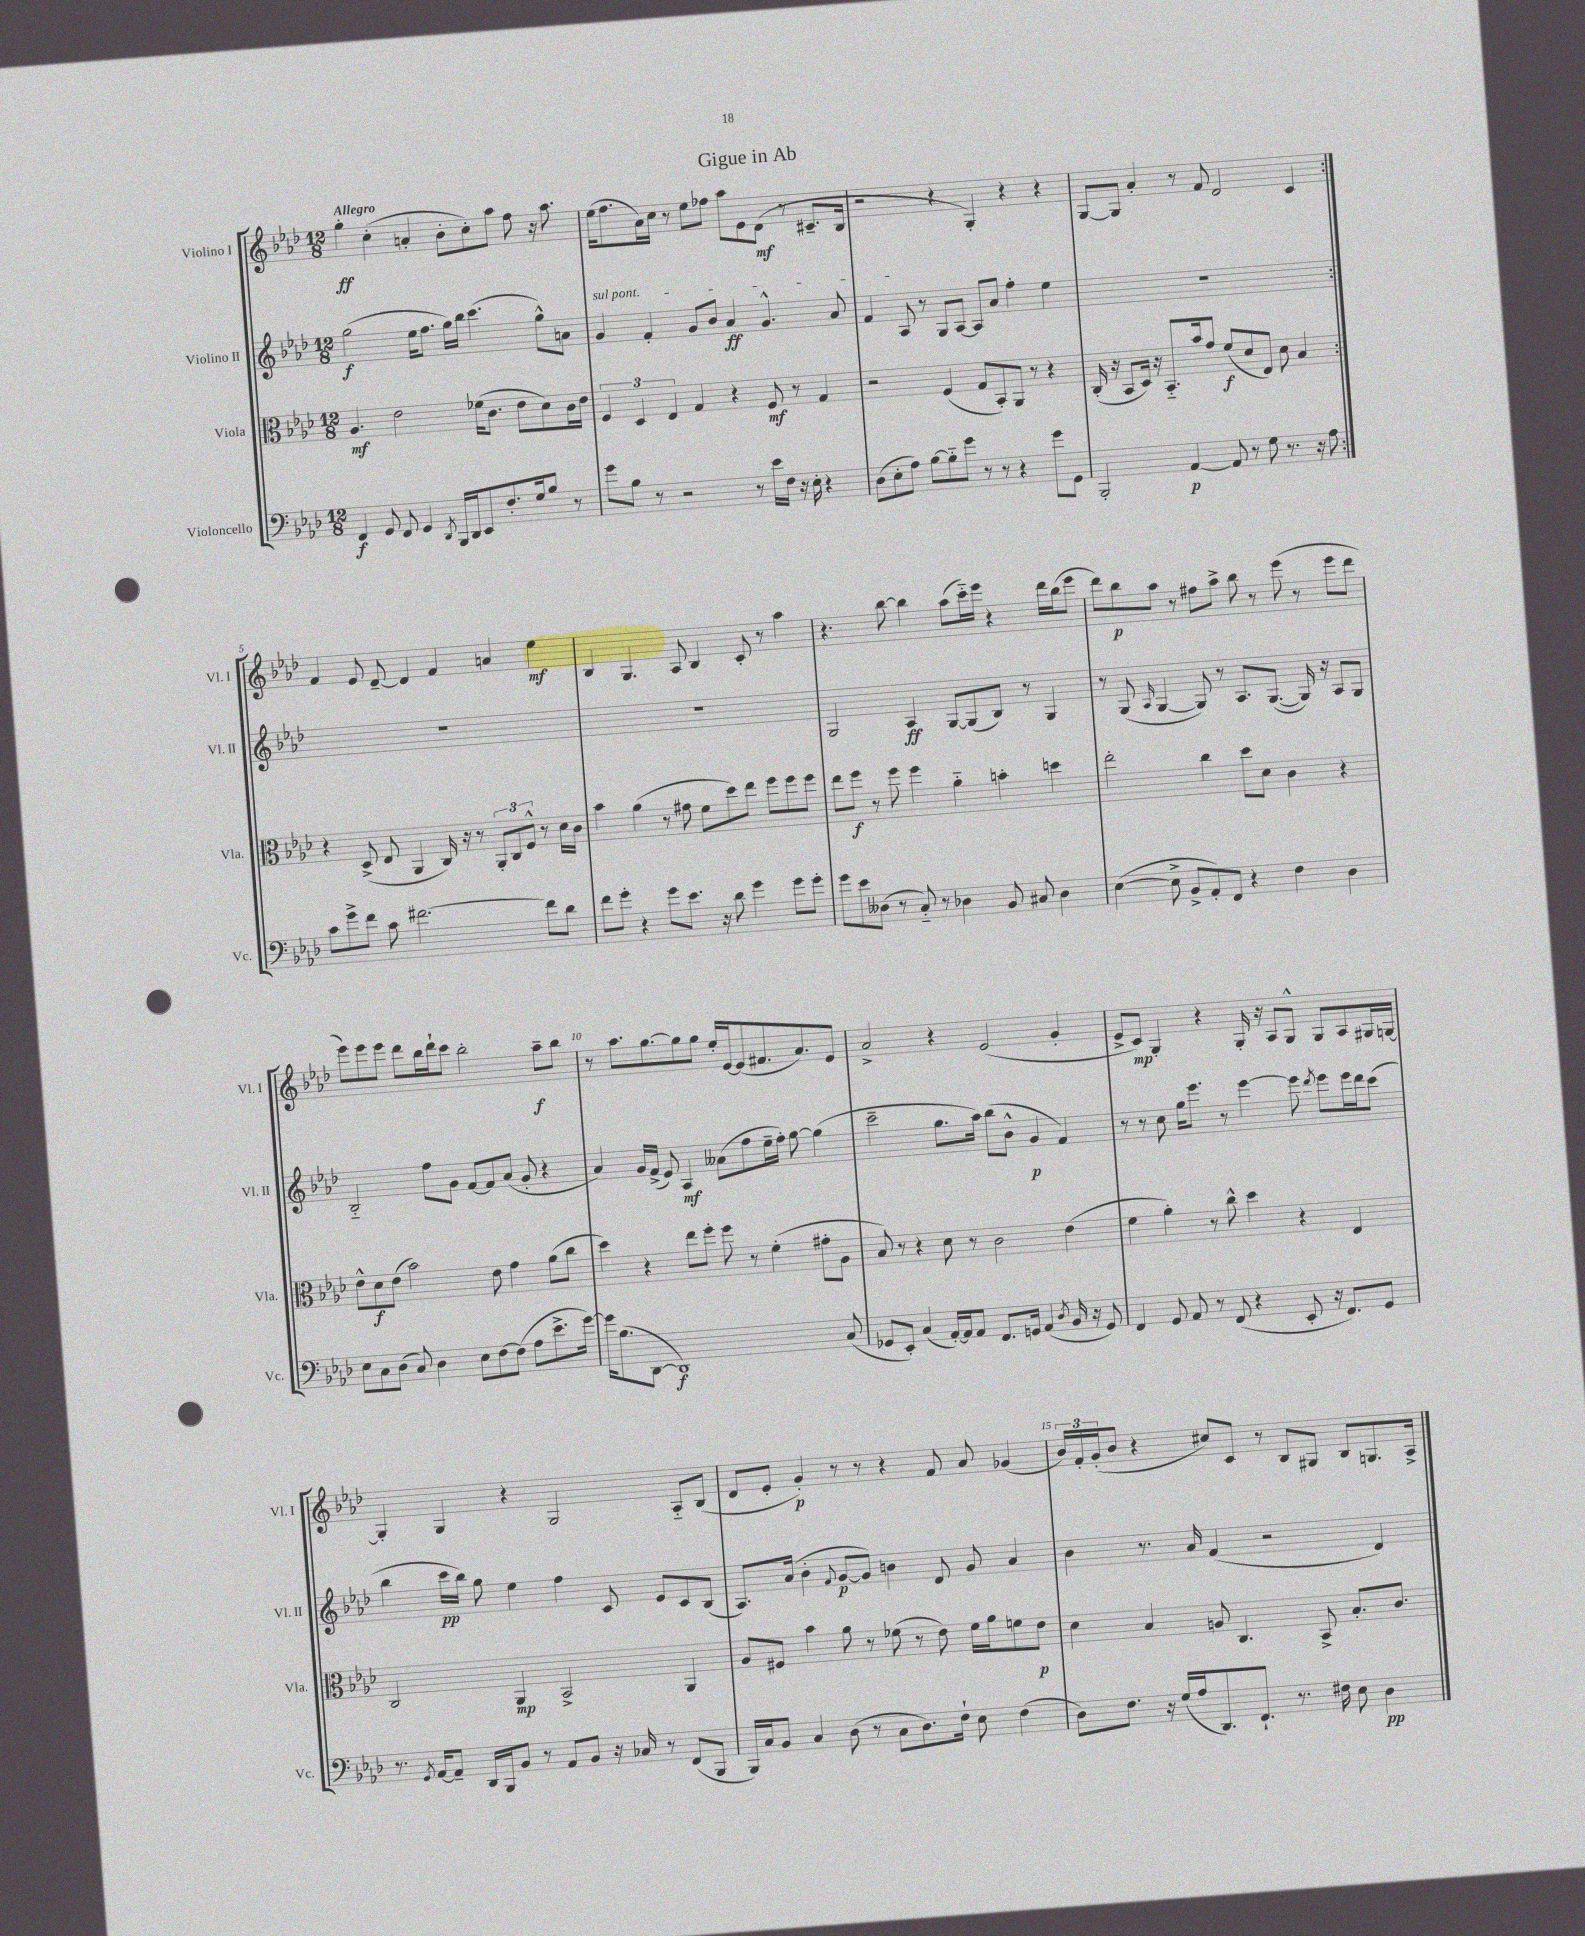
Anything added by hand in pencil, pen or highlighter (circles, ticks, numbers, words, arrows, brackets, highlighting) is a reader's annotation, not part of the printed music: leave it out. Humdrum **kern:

**kern	**kern	**kern	**kern
*staff4	*staff3	*staff2	*staff1
*clefF4	*clefC3	*clefG2	*clefG2
*k[b-e-a-d-]	*k[b-e-a-d-]	*k[b-e-a-d-]	*k[b-e-a-d-]
*M12/8	*M12/8	*M12/8	*M12/8
4FF	4.A-	(2gg	4gg'
8GG	.	.	(4cc'
8FF	2e-	.	.
4GG	.	16ee-	4a'
.	.	8.ff	.
8qDD-	.	.	.
16BBB-	.	16gg)	8b-'
16DD-	.	16bb-	.
8EE-	(16f-	(4.ccc	8cc')
.	8.c	.	.
8.F'	.	.	8aa-
.	8e-	.	8ff
16G	.	.	.
8B-	8d-)	8gg^^)	16r
.	.	.	8.aa-
8r	16c	8a	.
.	16e-	.	.
=	=	=	=
8g	6F	4g	(16ee-
.	.	.	8.ff
8B-	.	.	.
.	6D-	.	.
8r	.	4f'	16a-)
.	.	.	16cc
.	6E-	.	.
2r	.	.	8r
.	4G	8g	8ee-
.	.	8b-	8ff-
.	4r	4a-	8aa-
8r	.	.	8e-
16e-	8F	4.g^^	(8d-
16F	.	.	.
16r	8r	.	8r
16E-'	.	.	.
4r	4G	.	8.c#~
.	.	8a-	.
.	.	.	16B-
=	=	=	=
(8D-	2r	4f	2r
8E-'	.	.	.
8A-)	.	8A-	.
[8B-	.	8r	.
8B-'~]	(4F	8G	4r
8g	.	[8A-	.
8r	8G	8A-]	4G')
8r	8BB-')	8a-	.
4r	8AA-	4ff'	4r
.	8r	.	.
8g	4r	4ee-	4r
8GG	.	.	.
=	=	=	=
2BBB-'	(16C'	1.r	[8G
.	16r	.	.
.	8BB-	.	8G]
.	16D-)	.	4a-'
.	16r	.	.
.	8.BB-'~	.	.
[4AA-	.	.	8r
.	16b-	.	.
.	8g	.	8f
8AA-]	(8f	.	2d-
8r	8d-	.	.
8G	8E-)	.	.
8.r	8d-	.	.
.	4B-	.	4c
16r	.	.	.
8A-	.	.	.
=:|!	=:|!	=:|!	=:|!
8c	4r	1.r	4f
8g^	.	.	.
8f	(8D-^	.	8e-
8c	8E-	.	[8d-~
[2.f#	4AA-	.	4d-]
.	16C)	.	4f
.	16r	.	.
.	8r	.	.
.	12AA-'	.	4a
.	12C	.	.
.	12F^^	.	.
8f#]	8r	.	4ee-
8d-	16d-	.	.
.	16c	.	.
=	=	=	=
8f	4b-	1.r	4B-
8g'	.	.	.
4r	(4a-	.	4.G
8g	8r	.	.
8.e-	8g#	.	8A-
.	8f	.	4B-
16r	.	.	.
8d-	8dd-)	.	.
4g	8ee-	.	8c'
.	8ff	.	8r
8g	8ff	.	4aa-
8g'	8ff	.	.
=	=	=	=
8g	8ee-	2G	4.r
8e-	8ff	.	.
(8D--	8r	.	.
8r	8ff	.	[8bb-
8C'~)	4ff	4A-	4bb-]
8r	.	.	.
4D-	4a-'~	[8G	(8aa-
.	.	(8G]	16ccc'~)
.	.	.	16eee-
8BB-	4b'	8B-)	4r
8C#	.	8r	.
4D-	4dd	4G	16ddd-
.	.	.	(16bb-
.	.	.	8eee-
=	=	=	=
([4E-	2ee-'	8r	8ddd-)
.	.	(8G	8bb-
.	.	16qqA-	.
8E-^]	.	[4G	8aa-
8BB-^	.	.	8r
8AA-')	4cc	8G])	8ff#
8FF	.	8r	8aa-^
4r	8dd-	8.A-	8bb-
.	8d-	.	8r
.	.	([8.G	.
4F	4c	.	(8eee-
.	.	16G])	8r
.	.	16r	.
4D-	4r	8A-	8eee-
.	.	8G	8ddd-
=	=	=	=
8E-	8e-^^	2B-'~	8eee-)
8C	8d-	.	8eee-
(8D-	(8e-	.	8eee-
8C)	2b-)	.	8ddd-
4D-	.	8ff	16bb-
.	.	.	16ddd-`
.	.	8g	8ccc
8E-	.	[8f	2bb-'
[8F	8e-	8f]	.
(8F]	4g	(8a-	.
8A-	.	8g'	.
8.e-^	(8a-	4r	8aa-~
.	8cc	.	8bb-
[16g)	.	.	.
=	=	=	=
16g]	4dd-)	4a-)	8r
(8.B-	.	.	.
.	.	.	8.aa-
[8DD-	4r	16g	.
.	.	(16f^	[8.gg
1DD-])	.	8e-)	.
.	8ee-	4A-	8gg]
.	8ff'	.	8gg
.	8ff	(8a--	16ee-'
.	.	.	[16e-
.	8r	8ff	(8e-]
.	(4f'	16ee-~	8.f#
.	.	16ff')	.
.	.	[8gg	.
.	.	.	8.a-)
.	8g#'	(4gg]	.
(8C	8A-	.	8e-
=	=	=	=
8GG-	8B-)	2ccc~	2a-^
8EE-')	8r	.	.
(4C	4r	.	.
[16AA-')	8d-	8.gg	4r
16AA-]	.	.	.
8AA-	8r	.	.
.	.	16aa-)	.
8.FF	2c	(8bb-	(2e-
.	.	8b-^^	.
16GG	.	.	.
(4AA-	.	4g	.
8qD-	.	.	.
16BB-	(4e-	4f)	4g'
16r	.	.	.
8GG)	.	.	.
=	=	=	=
4FF	4f	8r	8e-^
.	.	8r	8c)
8GG	4a-')	8cc	4G'
8AA-	.	16gg	.
.	.	8.eee-	.
8r	8r	.	4r
(8FF	8cc^^	8r	.
4r	4dd-	[4eee-	16G'
.	.	.	16r
.	.	.	8A-
8EE-'	4r	8eee-]	8G^^
.	.	8qddd-	.
16r	.	8eee-	8G
8.FF)	.	.	.
.	4E-	16eee-	8A-
.	.	16ddd-	.
8GG	.	(8ccc	16G#
.	.	.	[16G
=	=	=	=
8.r	2C	4bb-	4G']
8qGG	.	.	.
[16AA-	.	.	.
8AA-~]	.	16ccc	4G
.	.	16bb-)	.
16DD-	.	8gg	.
16BBB-	.	.	.
8BB-	4AA-	4ee-	4r
8r	.	.	.
8AA-	2BB-^	4ff	2G
8BB-	.	.	.
16r	.	8c	.
16C-	.	.	.
8r	.	8e-	.
(8FF	4AA-	8c	8A-'~
8BBB-	.	(8B-	(8B-
=	=	=	=
16BBB-)	8A-	8.A-)	8d-
16C	.	.	.
8BB-	8F#	.	8e-'
.	.	(16a-	.
4C	4b-	4b-'	4g')
.	.	8qqf	.
(8D-	8a-	[8g	8r
8r	8r	8g])	8r
8C	(8f-	4b	4r
8.D-)	8r	.	.
.	8e-)	8d-	8f
16F`	.	.	.
8E-	16f-	8g	8a-
.	16a-	.	.
(4F	8f	4a-	(4g-
.	8e-	.	.
=	=	=	=
8D-)	4d-	4b-	24b-)
.	.	.	24f'
.	.	.	(24g'
8.F	.	.	8b-
.	4B-	8.r	4r
16r	.	.	.
(16G	.	.	.
16A-	.	16a-	.
8.DD-)	8A	(4f	8cc#)
.	4.C	.	8c
8.FF`	.	.	.
.	.	2r	8r
8.r	.	.	8B-
.	8BB-^	.	8G#
16F#	.	.	.
8E-	8.B-'	.	8B-
4D-	.	4d-)	8.G
.	8.c	.	.
.	.	.	16A-^
==	==	==	==
*-	*-	*-	*-
